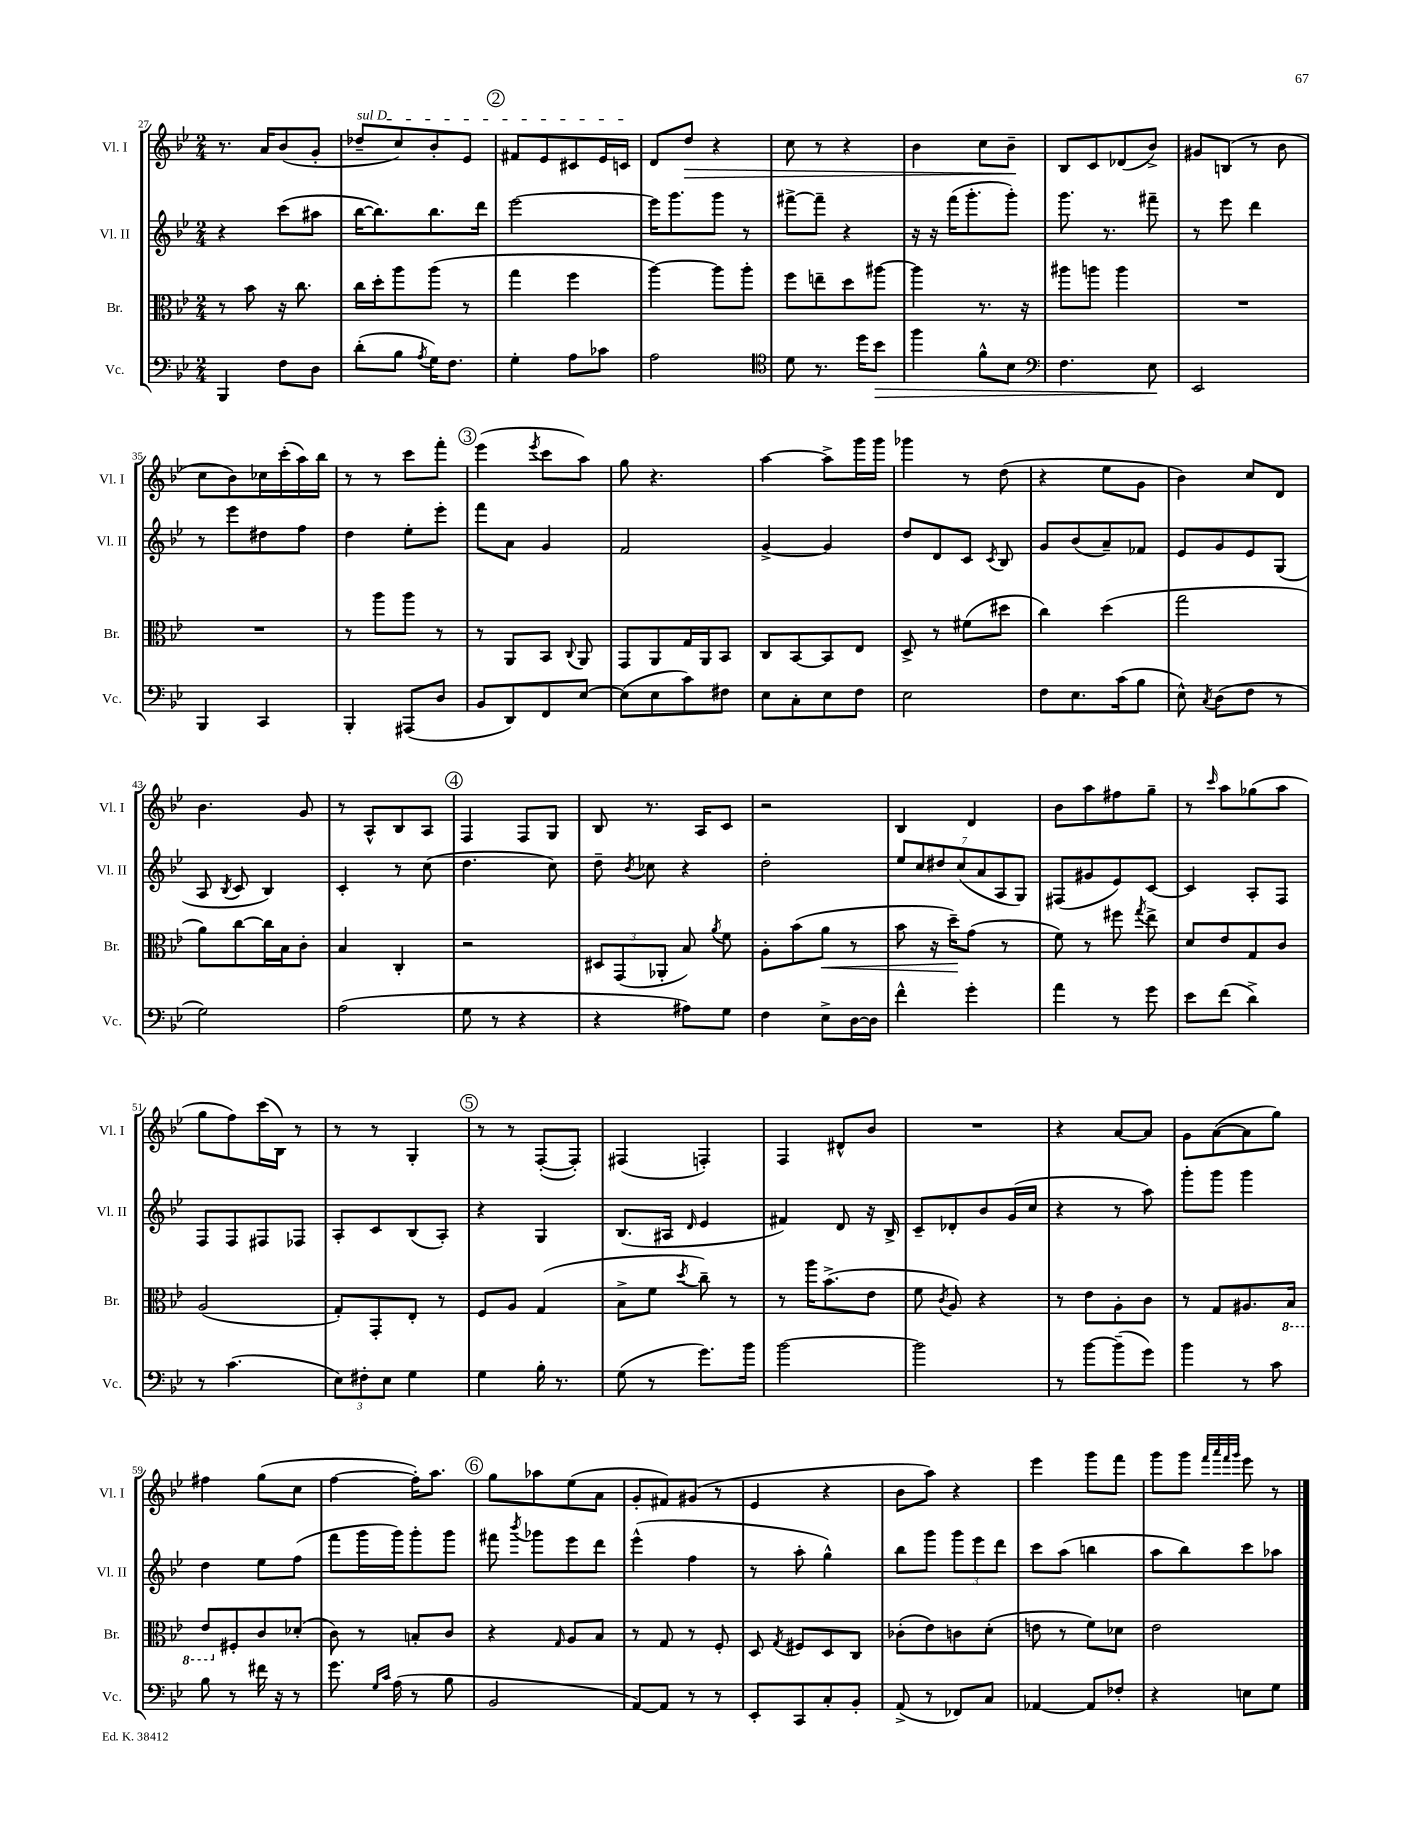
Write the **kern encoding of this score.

**kern	**kern	**kern	**kern
*staff4	*staff3	*staff2	*staff1
*clefF4	*clefC3	*clefG2	*clefG2
*k[b-e-]	*k[b-e-]	*k[b-e-]	*k[b-e-]
*M2/4	*M2/4	*M2/4	*M2/4
4BBB-	8r	4r	8.r
.	8b-	.	.
.	.	.	16a
8F	16r	(8ccc	(8b-
.	8.cc	.	.
8D	.	8aa#	8g'
=	=	=	=
(8d'	16cc	[16bb-	8dd-~
.	16dd'	8.bb-])	.
8B-	8aa	.	8cc)
8qA	.	.	.
16G)	(8aa	8.bb-	8b-'
8.F	.	.	.
.	8r	.	8e-
.	.	16ddd	.
=	=	=	=
4G'	4gg	[2eee-	8f#
.	.	.	8e-
8A	4ff	.	8c#
8c-	.	.	16e-
.	.	.	16c
=	=	=	=
2A	[4aa)	16eee-]	8d
.	.	8.ggg	.
.	.	.	8dd
.	8aa]	8ggg	4r
.	8aa'	8r	.
=	=	=	=
*clefC4	*	*	*
8d	8ff	[8fff#^	8cc
8.r	8ee~	8fff#~]	8r
.	8dd	4r	4r
16dd	.	.	.
8b-	[8aa#	.	.
=	=	=	=
4ff	4aa#]	16r	4b-
.	.	16r	.
.	.	(16fff	.
.	.	8.ggg'	.
8f^^	8.r	.	8cc
8B-	.	8ggg')	8b-~
.	16r	.	.
=	=	=	=
*clefF4	*	*	*
4.F	8aa#	8.ggg	8B-
.	8aa	.	8c
.	.	8.r	.
.	4aa	.	(8d-
8E-	.	8fff#~	8b-^)
=	=	=	=
2EE-	2r	8r	8g#
.	.	8eee-	(8B
.	.	4ddd	8r
.	.	.	8b-
=	=	=	=
4BBB-	2r	8r	8cc
.	.	8eee-	8b-)
4CC	.	8dd#	16cc-
.	.	.	(16ccc'
.	.	8ff	16aa)
.	.	.	16bb-
=	=	=	=
4BBB-'	8r	4dd	8r
.	8aa	.	8r
(8AAA#	8aa	8ee-'	8ccc
8D	8r	8eee-'	8fff'
=	=	=	=
8BB-	8r	8fff	(4eee-
8DD)	8AA	8a	.
.	.	.	8qeee-
8FF	8BB-	4g	8ccc
.	8qqC	.	.
[8E-	8AA	.	8aa)
=	=	=	=
(8E-]	8GG	2f	8gg
8E-	8AA	.	4.r
8c)	16G	.	.
.	16AA	.	.
8F#	8BB-	.	.
=	=	=	=
8E-	8C	[4g^	[4aa
8C'	[8BB-	.	.
8E-	8BB-]	4g]	8aa^]
8F	8E-	.	16ggg
.	.	.	16ggg
=	=	=	=
2E-	8D^	8dd	4ggg-
.	8r	8d	.
.	(8f#	8c	8r
.	.	8qc	.
.	8dd#	8B-	(8dd
=	=	=	=
8F	4cc)	8g	4r
8.E-	.	(8b-	.
.	(4dd	8a~)	8ee-
(16c	.	.	.
8B-	.	8f-	8g
=	=	=	=
8E-^^)	2gg	8e-	4b-)
8qC	.	.	.
(8D	.	8g	.
8F	.	8e-	8cc
8r	.	(8G	8d
=	=	=	=
2G)	8a)	8A	4.b-
.	.	8qB-	.
.	[8cc	8c	.
.	16cc]	4B-)	.
.	16B-	.	.
.	8c'	.	8g
=	=	=	=
(2A	4B-	4c'	8r
.	.	.	8A^^
.	4C'	8r	8B-
.	.	(8cc	8A
=	=	=	=
8G	2r	4.dd	4F
8r	.	.	.
4r	.	.	8F
.	.	8cc)	8G
=	=	=	=
4r	12D#	8dd~	8B-
.	(12GG	.	.
.	.	8qb-	.
.	.	8cc-	8.r
.	12AA-'	.	.
8A#)	8B-)	4r	.
.	.	.	16A
.	8qa	.	.
8G	8f	.	8c
=	=	=	=
4F	8A'	2dd'	2r
.	(8b-	.	.
8E-^	8a	.	.
[16D	8r	.	.
16D]	.	.	.
=	=	=	=
4f^^	8b-	14ee-	4B-
.	.	14cc	.
.	16r	.	.
.	.	14dd#	.
.	16dd~)	.	.
.	.	(14cc	.
4g'	(8g	.	4d
.	.	14a	.
.	.	14A	.
.	8r	.	.
.	.	14G)	.
=	=	=	=
4a	8f)	(8F#	8b-
.	8r	8g#	8aa
8r	8ff#	8e-)	8ff#
.	8qgg	.	.
8g	8ee-^	[8c	8gg~
=	=	=	=
8e-	8d	4c]	8r
.	.	.	16qqccc
(8f	8e-	.	8aa
4d^)	8G	8A'	(8gg-
.	8c	8F	8aa
=	=	=	=
8r	(2A	8F	8gg
(4.c	.	8F	8ff)
.	.	8F#	(16ccc
.	.	.	16B-)
.	.	8F-	8r
=	=	=	=
12E-)	8G')	8A'	8r
12F#'	.	.	.
.	8GG'	8c	8r
12E-	.	.	.
4G	8E-'	(8B-	4G'
.	8r	8A')	.
=	=	=	=
4G	8F	4r	8r
.	8A	.	8r
16B-'	(4G	4G	([8F'
8.r	.	.	.
.	.	.	8F'])
=	=	=	=
(8G	8B-^	(8.B-	(4F#
8r	8f	.	.
.	.	16A#	.
.	8qdd	16qqd	.
8.g)	8cc~)	4e-	4F')
.	8r	.	.
16b-	.	.	.
=	=	=	=
[2b-	8r	4f#)	4F
.	16aa	.	.
.	(8.b-^	.	.
.	.	8d	8d#^^
.	8e-	16r	8b-
.	.	16B-^	.
=	=	=	=
2b-]	8f	8c~	2r
.	8qc	.	.
.	8A)	8d-'	.
.	4r	8b-	.
.	.	(16g	.
.	.	16cc	.
=	=	=	=
8r	8r	4r	4r
[8b-	8e-	.	.
(8b-~]	8A'	8r	[8a
8g)	8c	8aa)	8a]
=	=	=	=
4b-	8r	8ggg'	8g
.	8G	8ggg	([8a
8r	8.A#	4ggg	8a]
8c	.	.	8gg)
.	16BB-	.	.
=	=	=	=
8B-	8E-	4dd	4ff#
8r	8F#'	.	.
16f#	8c	8ee-	(8gg
16r	.	.	.
8r	(8d-'	(8ff	8cc
=	=	=	=
8.g	8c)	8fff	[4ff
.	8r	16ggg	.
16qqG	.	.	.
16qqc	.	.	.
(16A	.	16ggg)	.
8r	8B'	8ggg'	16ff'])
.	.	.	8.aa
8B-	8c	8ggg	.
=	=	=	=
2BB-	4r	8fff#	8gg
.	.	8qbbb-	.
.	.	8ggg-	8aa-
.	16qqG	.	.
.	8A	8eee-	(8ee-
.	8B-	8ddd	8a
=	=	=	=
[8AA)	8r	(4eee-^^	8g'
8AA]	8G	.	8f#)
8r	8r	4ff	(8g#
8r	8F'	.	8r
=	=	=	=
8EE-'	8D	8r	4e-
.	8qG	.	.
8CC	8F#	8aa'	.
8C'	8D	4gg^^)	4r
8BB-'	8C	.	.
=	=	=	=
(8AA^	(8c-'	8bb-	8b-
8r	8e-)	8ggg	8aa)
8FF-)	8c	12ggg	4r
.	.	12eee-	.
8C	(8d'	.	.
.	.	12ddd	.
=	=	=	=
[4AA-	8e	8ccc	4eee-
.	8r	(8aa	.
8AA-]	8f)	4bb	8ggg
8F-'	8d-	.	8fff
=	=	=	=
4r	2e-	8aa	8ggg
.	.	8bb-)	8ggg
.	.	.	32qqfff
.	.	.	32qqaaa
.	.	.	32qqfff
.	.	.	32qqggg
8E	.	8ccc	8eee-
8G	.	8aa-	8r
==	==	==	==
*-	*-	*-	*-
